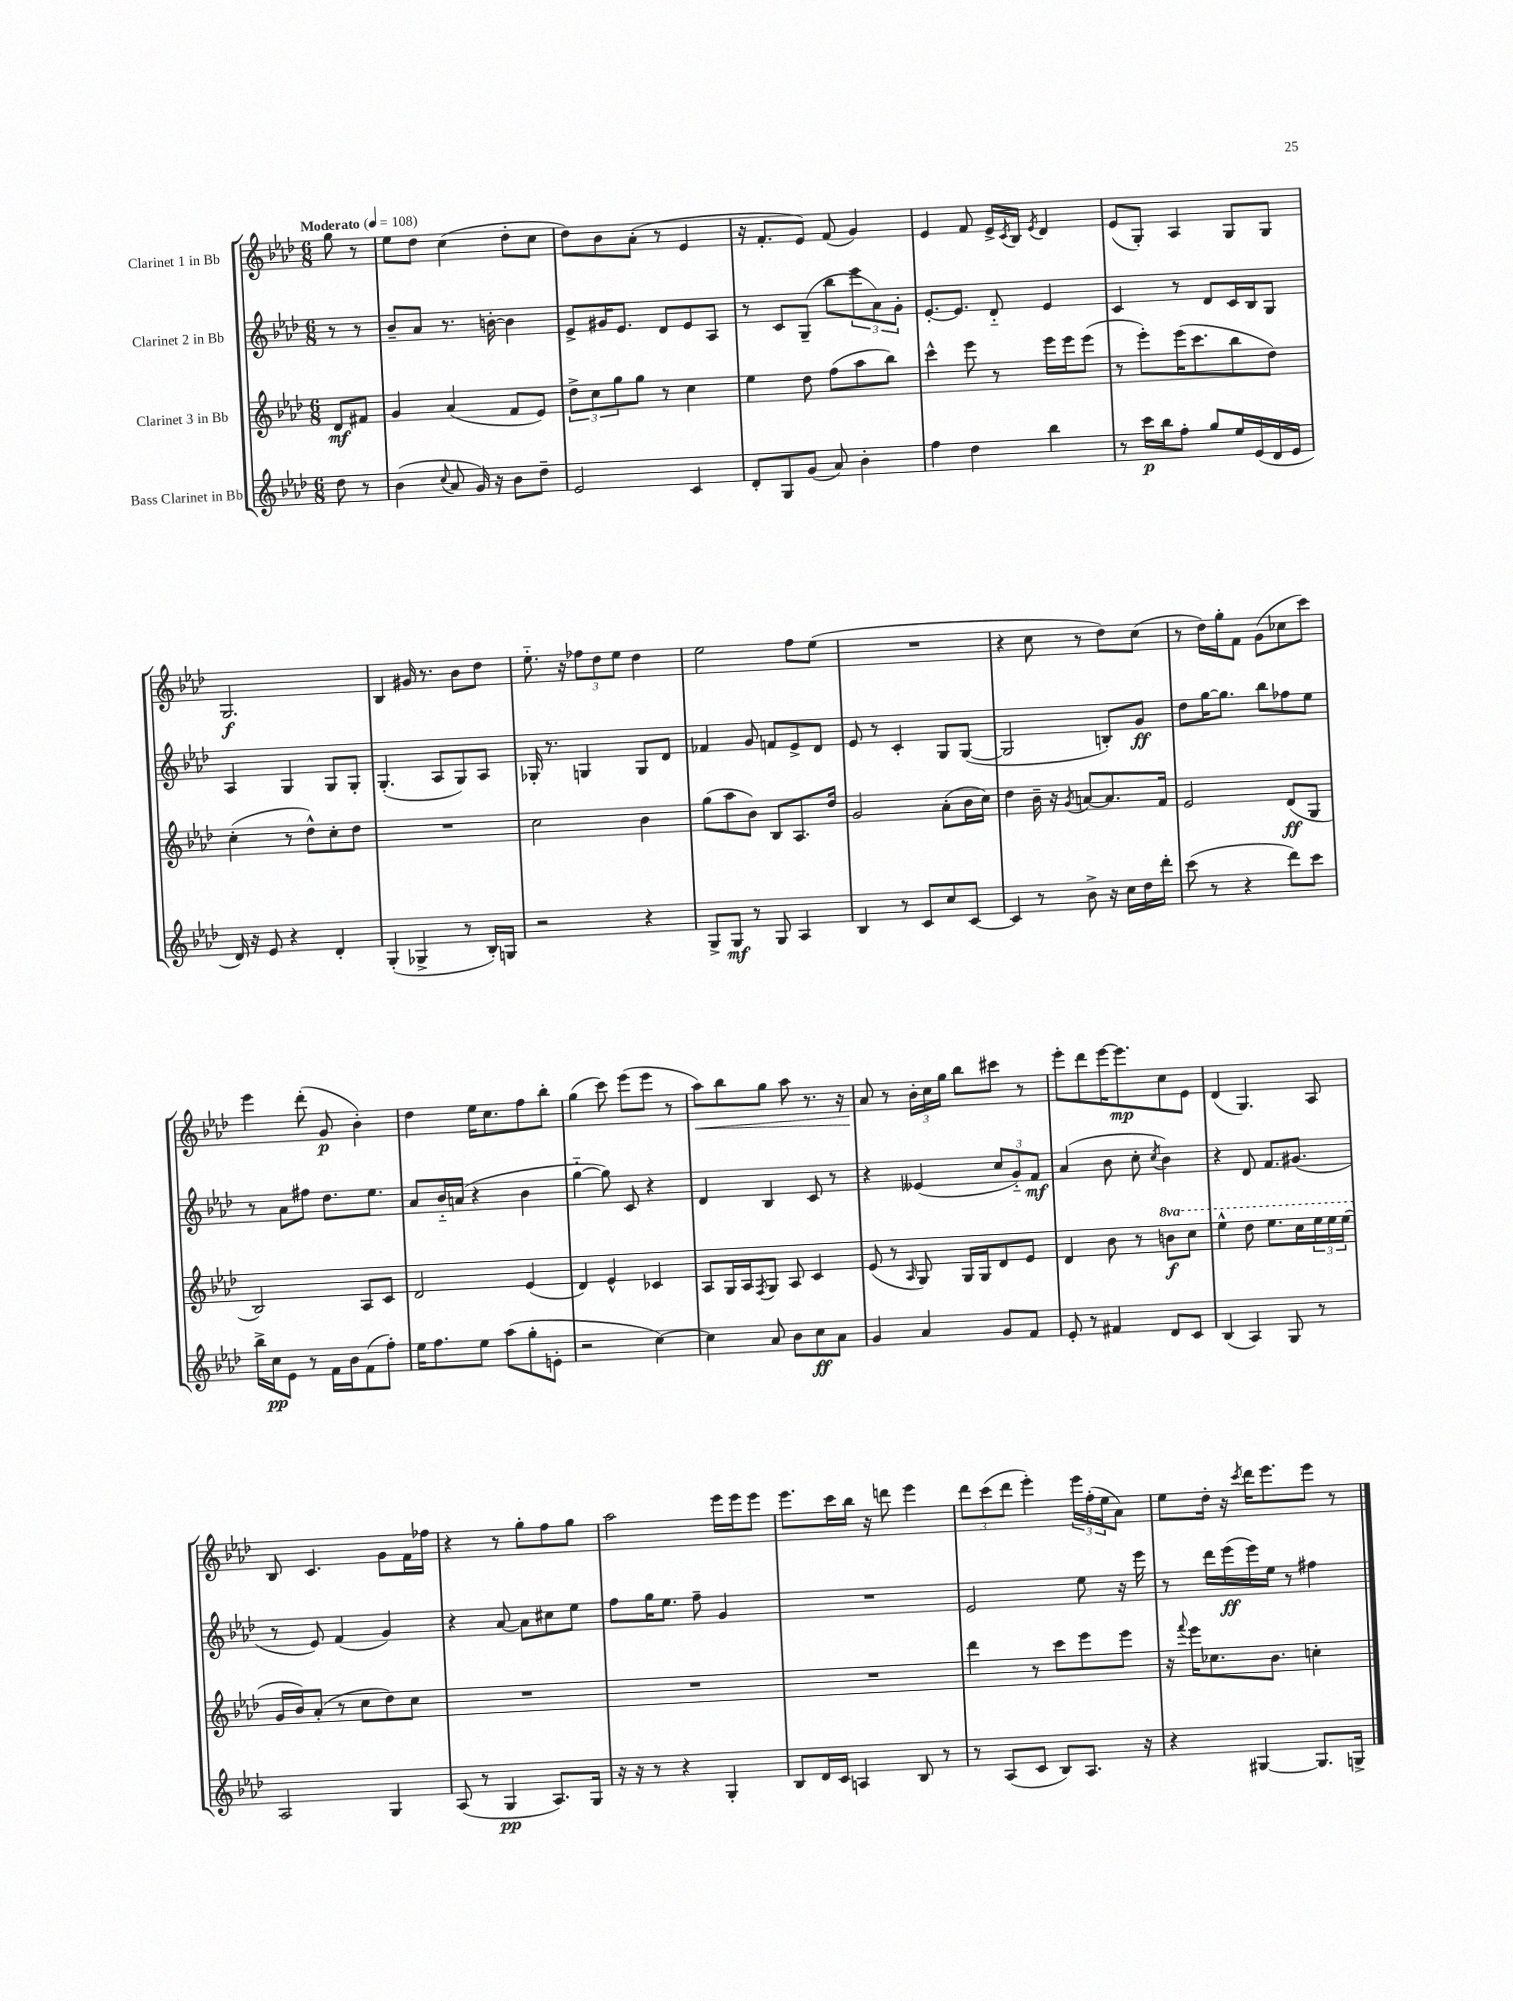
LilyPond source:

<<
\new StaffGroup <<
\new Staff = "s0" \with { instrumentName = "Clarinet 1 in Bb" } {
    \clef treble \key aes \major \numericTimeSignature \time 6/8 \partial 4 \tempo "Moderato" 4 = 108
    g''8 r8 |
    ees''8 des''8 c''4( des''8-. c''8 |
    des''8) bes'8 aes'8-.( r8 ees'4 |
    r16 f'8.-. ees'8) f'8( g'4) |
    ees'4 f'8 ees'16-> \acciaccatura { c'8 } bes16 \acciaccatura { ees'8 } des'4 |
    ees'8( g8-.) aes4 g8 g8 |
    g2.\f |
    bes4 gis'16 r8. bes'8 des''8 |
    ees''8.-_ r16 \tuplet 3/2 { fes''8 des''8 ees''8 } des''4 |
    ees''2 f''8 ees''8( |
    R2. |
    r4 c''8 r8 des''8) c''8( |
    r8 des''16) g''16-. f'8 g'8( ces''8 c'''8) |
    ees'''4 des'''8-.( g'8\p bes'4-.) |
    des''4 ees''16 c''8. f''8 bes''8-. |
    g''4( c'''8) ees'''8( ees'''8 r8 |
    aes''8\<) bes''8 g''8 aes''8 r8. r16 |
    aes'8\! r8 \tuplet 3/2 { bes'16-. c''16 g''16 } bes''8 cis'''8 r8 |
    ees'''8-. des'''8 ees'''16~ ees'''8.\mp c''8 ees'8 |
    des'4( g4.) aes8 |
    bes8 c'4. g'8 f'16 fes''16 |
    r4 r8 g''8-. f''8 g''8 |
    aes''2 ees'''16 ees'''16 ees'''8 |
    ees'''8. c'''16 bes''16 r16 d'''8 ees'''4 |
    \tuplet 3/2 { des'''8 c'''8( des'''8 } ees'''4-.) \tuplet 3/2 { ees'''16 f''16-.( ees''16 } aes'8) |
    ees''8 des''16-. r16 \acciaccatura { c'''8 } des'''16 ees'''8. ees'''8 r8 \bar "|." |
}
\new Staff = "s1" \with { instrumentName = "Clarinet 2 in Bb" } {
    \clef treble \key aes \major \numericTimeSignature \time 6/8 \partial 4
    r8 r8 |
    bes'8-- aes'8 r8. b'16~-. b'4 |
    ees'8-> gis'16 ees'8. des'8 ees'8 aes8 |
    r8 c'8 g8--( bes''8 \tuplet 3/2 { ees'''8 aes'8) g'8-. } |
    ees'8.~-. ees'8. des'8-_ ees'4 |
    c'4 r8 des'8 c'16 bes16 g8 |
    aes4 g4 g8 g8-. |
    g4.-.( aes8 g8) aes8 |
    ges16-. r8. g4 g8 des'8 |
    fes'4 g'8 f'8 ees'8-> des'8 |
    ees'8 r8 c'4-. g8 g8~( |
    g2 b8-.) g'8\ff |
    des''8 g''16~ g''8. bes''8 fes''8 ees''8 |
    r8 aes'8 fis''8 des''8. ees''8. |
    aes'8 bes'16-_ a'16( r4 bes'4 |
    g''4~-_ g''8) c'8 r4 |
    des'4 bes4 c'8 r8 |
    r4 eeses'4( \tuplet 3/2 { c''8 g'8-_) f'8\mf } |
    aes'4( bes'8 c''8-. \acciaccatura { c''8 } bes'4) |
    r4 des'8 f'8. gis'8.( |
    r8 ees'8) f'4( g'4) |
    r4 aes'8~ aes'8 cis''8 ees''8 |
    f''8 g''16 ees''8. f''8-- g'4 |
    R2. |
    ees'2 ees''8 r16 ees'''16 |
    r8 des'''16 ees'''16\ff( ees'''16) ees''16 r8 fis''4 \bar "|." |
}
\new Staff = "s2" \with { instrumentName = "Clarinet 3 in Bb" } {
    \clef treble \key aes \major \numericTimeSignature \time 6/8 \set Staff.ottavationMarkups = #ottavation-simple-ordinals \partial 4
    des'8\mf fis'8 |
    g'4 aes'4( f'8 ees'8) |
    \tuplet 3/2 { des''8-> c''8 g''8 } g''8 r8 c''4 |
    ees''4 des''8 f''8( aes''8 bes''8) |
    c'''4-^ ees'''8 r8 ees'''16 ees'''16 ees'''8( |
    r8 ees'''8-.) ees'''16( c'''8. bes''8 des''8) |
    c''4-.( r8 des''8-^) c''8-. des''8 |
    R2. |
    c''2 bes'4 |
    g''8( aes''8 bes'8) bes8 aes8. des''16 |
    g'2 aes'8-.( bes'16 c''16) |
    des''4 bes'16-- r16 \acciaccatura { g'8 } a'8~ a'8. f'16 |
    ees'2 des'8\ff( g8 |
    bes2) aes8 c'8 |
    des'2 ees'4( |
    des'4) ees'4-^ ces'4 |
    aes8 g16 aes16 \acciaccatura { f8 } g8 aes8 c'4 |
    ees'8( r8 \grace { aes16 } g8) g16 g16 des'8 ees'8 |
    des'4 bes'8 r8 \ottava #1 b''8\f c'''8 |
    ees'''4-^ des'''8 ees'''8. c'''16 \tuplet 3/2 { ees'''16 ees'''16 ees'''16( \ottava #0 } |
    g'16 bes'16) aes'8-.( r8 c''8 des''8) c''8 |
    R2. |
    R2. |
    R2. |
    des'''4 r8 c'''8 ees'''8 ees'''8 |
    r16 \appoggiatura { f'''8 } ees'''16 ces''8. bes'8. c''4-. \bar "|." |
}
\new Staff = "s3" \with { instrumentName = "Bass Clarinet in Bb" } {
    \clef treble \key aes \major \numericTimeSignature \time 6/8 \partial 4
    des''8 r8 |
    bes'4( \appoggiatura { c''8 } aes'8 g'16) r16 bes'8 des''8-- |
    ees'2 c'4 |
    des'8-. g8 g'8( aes'8) bes'4-. |
    f''4 des''4 bes''4 |
    r8 c'''16\p bes''16 f''8-. g''8 ees''16 ees'16( des'16 ees'16 |
    des'16) r16 ees'8 r4 des'4-. |
    g4-.( ges4-> r8 bes16-.) g16 |
    r2 r4 |
    g8-> g8\mf r8 g8 aes4 |
    bes4 r8 c'8 c''8 c'8~ |
    c'4 r8 bes'8-> r16 c''16 des''16 des'''16-. |
    c'''8( r8 r4 des'''8) c'''8 |
    bes''16-> c''16\pp ees'8 r8 f'16 bes'16 f'8( f''8-.) |
    ees''16 f''8. ees''8 aes''8( g''8-. e'8-. |
    r2 c''4~) |
    c''4 aes'8 bes'8 c''8\ff aes'8 |
    g'4 aes'4 g'8 f'8 |
    ees'8-. r8 fis'4 des'8 c'8 |
    bes4( aes4) g8 r8 |
    aes2 g4 |
    aes8( r8 g4\pp aes8.) g16 |
    r16 r16 r8 r4 g4-. |
    bes8 des'16 c'16 a4 bes8 r8 |
    r8 aes8( c'8 bes8) aes8. r16 |
    r4 gis4~ gis8. g16-> \bar "|." |
}
>>
>>
\layout { \context { \Score \remove "Bar_number_engraver" } }
